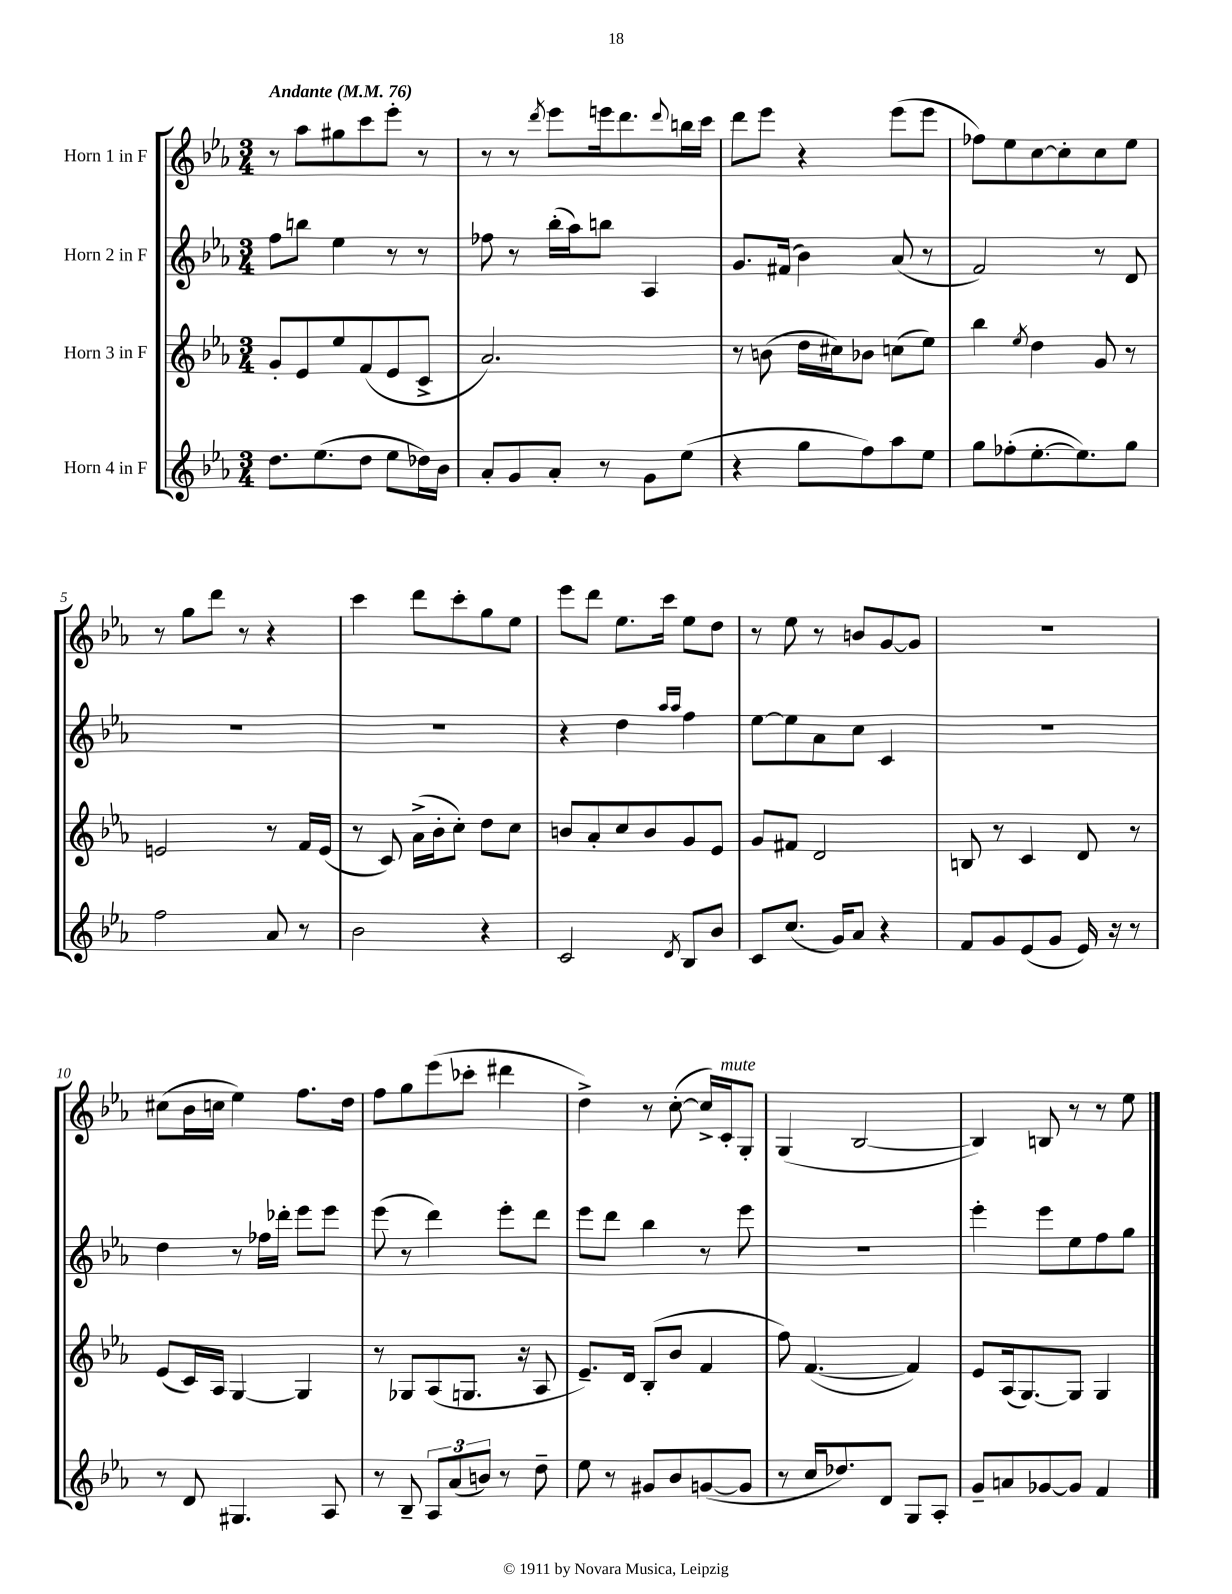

**kern	**kern	**kern	**kern
*staff4	*staff3	*staff2	*staff1
*clefG2	*clefG2	*clefG2	*clefG2
*k[b-e-a-]	*k[b-e-a-]	*k[b-e-a-]	*k[b-e-a-]
*M3/4	*M3/4	*M3/4	*M3/4
*MM76	*MM76	*MM76	*MM76
8.dd\L	8g'/L	8ff\L	8r
.	8e-/	8bb\J	8aa-\L
(8.ee-\	.	.	.
.	8ee-/	4ee-\	8gg#\
8dd\J	(8f/	.	8ccc\
8ee-\L	8e-/	8r	8eee-'\J
16dd-\L)	8c^/J	8r	8r
16b-\JJ	.	.	.
=	=	=	=
8a-'/L	2.a-/)	8ff-\	8r
8g/	.	8r	8r
.	.	.	8qddd/
8a-'/J	.	(16bb-'\LL	8eee-\L
.	.	16aa-\J)	.
8r	.	8bb\J	16eee\k
.	.	.	8.ddd\
8g\L	.	4A-/	.
.	.	.	8qqddd/
(8ee-\J	.	.	16bb\L
.	.	.	16ccc\JJ
=	=	=	=
4r	8r	8.g/L	8ddd\L
.	(8b\	.	8eee-\J
.	.	(16f#/Jk	.
8gg\L	16dd\LL	4b-\)	4r
.	16cc#\J)	.	.
8ff\)	8b-\J	.	.
8aa-\	(8cc\L	(8a-/	(8eee-\L
8ee-\J	8ee-\J)	8r	8eee-\J
=	=	=	=
8gg\L	4bb-\	2f/)	8ff-\L)
(8ff-'\	.	.	8ee-\
.	8qee-/	.	.
[8.ee-'\	4dd\	.	[8cc\
.	.	.	8cc'\]
8.ee-\])	.	.	.
.	8g/	8r	8cc\
8gg\J	8r	8d/	8ee-\J
=	=	=	=
2ff\	2e/	2.r	8r
.	.	.	8gg\L
.	.	.	8ddd\J
.	.	.	8r
8a-/	8r	.	4r
8r	16f/LL	.	.
.	(16e/JJ	.	.
=	=	=	=
2b-\	8r	2.r	4ccc\
.	8c/)	.	.
.	(16a-^\LL	.	8ddd\L
.	16b-'\J	.	.
.	8cc'\J)	.	8ccc'\
4r	8dd\L	.	8gg\
.	8cc\J	.	8ee-\J
=	=	=	=
2c/	8b/L	4r	8eee-\L
.	8a-'/	.	8ddd\J
.	8cc/	4dd\	8.ee-\L
.	8b/	.	.
.	.	.	16ccc\Jk
.	.	16qqaa-/LL	.
8qd/	.	16qqaa-/JJ	.
8B-/L	8g/	4ff\	8ee-\L
8b-/J	8e-/J	.	8dd\J
=	=	=	=
8c/L	8g/L	[8ee-\L	8r
(8.cc/J	8f#/J	8ee-\]	8ee-\
.	2d/	8a-\	8r
16g/LK)	.	.	.
8a-/J	.	8cc\J	8b/L
4r	.	4c/	[8g/
.	.	.	8g/]J
=	=	=	=
8f/L	8B/	2.r	2.r
8g/	8r	.	.
(8e-/	4c/	.	.
8g/J	.	.	.
16e-/)	8d/	.	.
16r	.	.	.
8r	8r	.	.
=	=	=	=
8r	(8e-/L	4dd\	(8cc#\L
8d/	16c/L)	.	16b-\L
.	16A-/JJ	.	16cc\JJ
4.G#/	[4G/	8r	4ee-\)
.	.	16ff-\LL	.
.	.	16ddd-'\JJ	.
.	4G/]	8eee-\L	8.ff\L
8A-/	.	8eee-\J	.
.	.	.	16dd\Jk
=	=	=	=
8r	8r	(8eee-\	8ff\L
8B-~/	8G-/L	8r	8gg\
12A-/L	(8A-/	4ddd\)	(8eee-\
(12a-/	.	.	.
.	8.G/J	.	8ccc-'\J
12b/J)	.	.	.
8r	.	8eee-'\L	4ddd#\
.	16r	.	.
8dd~\	8A-/	8ddd\J	.
=	=	=	=
8ee-\	8.e-~/L)	8eee-\L	4dd^\)
8r	.	8ddd\J	.
.	16d/Jk	.	.
8g#/L	(8B-'/L	4bb-\	8r
8b-/	8b-/J	.	([8cc'\
([8g/	4f/	8r	16cc^/]LL)
.	.	.	16c'/J
8g/]J	.	8eee-\	8G'/J
=	=	=	=
8r	8ff\)	2.r	(4G/
16cc/LK	([4.f/	.	.
8.dd-/)	.	.	.
.	.	.	[2B-/
8d/J	.	.	.
8G/L	4f/])	.	.
8A-'/J	.	.	.
=	=	=	=
8g~/L	8e-/L	4eee-'\	4B-/])
8a/	(16A-/k	.	.
.	[8.G/)	.	.
[8g-/	.	8eee-\L	8B/
8g-/]J	8G/]J	8ee-\	8r
4f/	4G/	8ff\	8r
.	.	8gg\J	8ee-\
==	==	==	==
*-	*-	*-	*-
